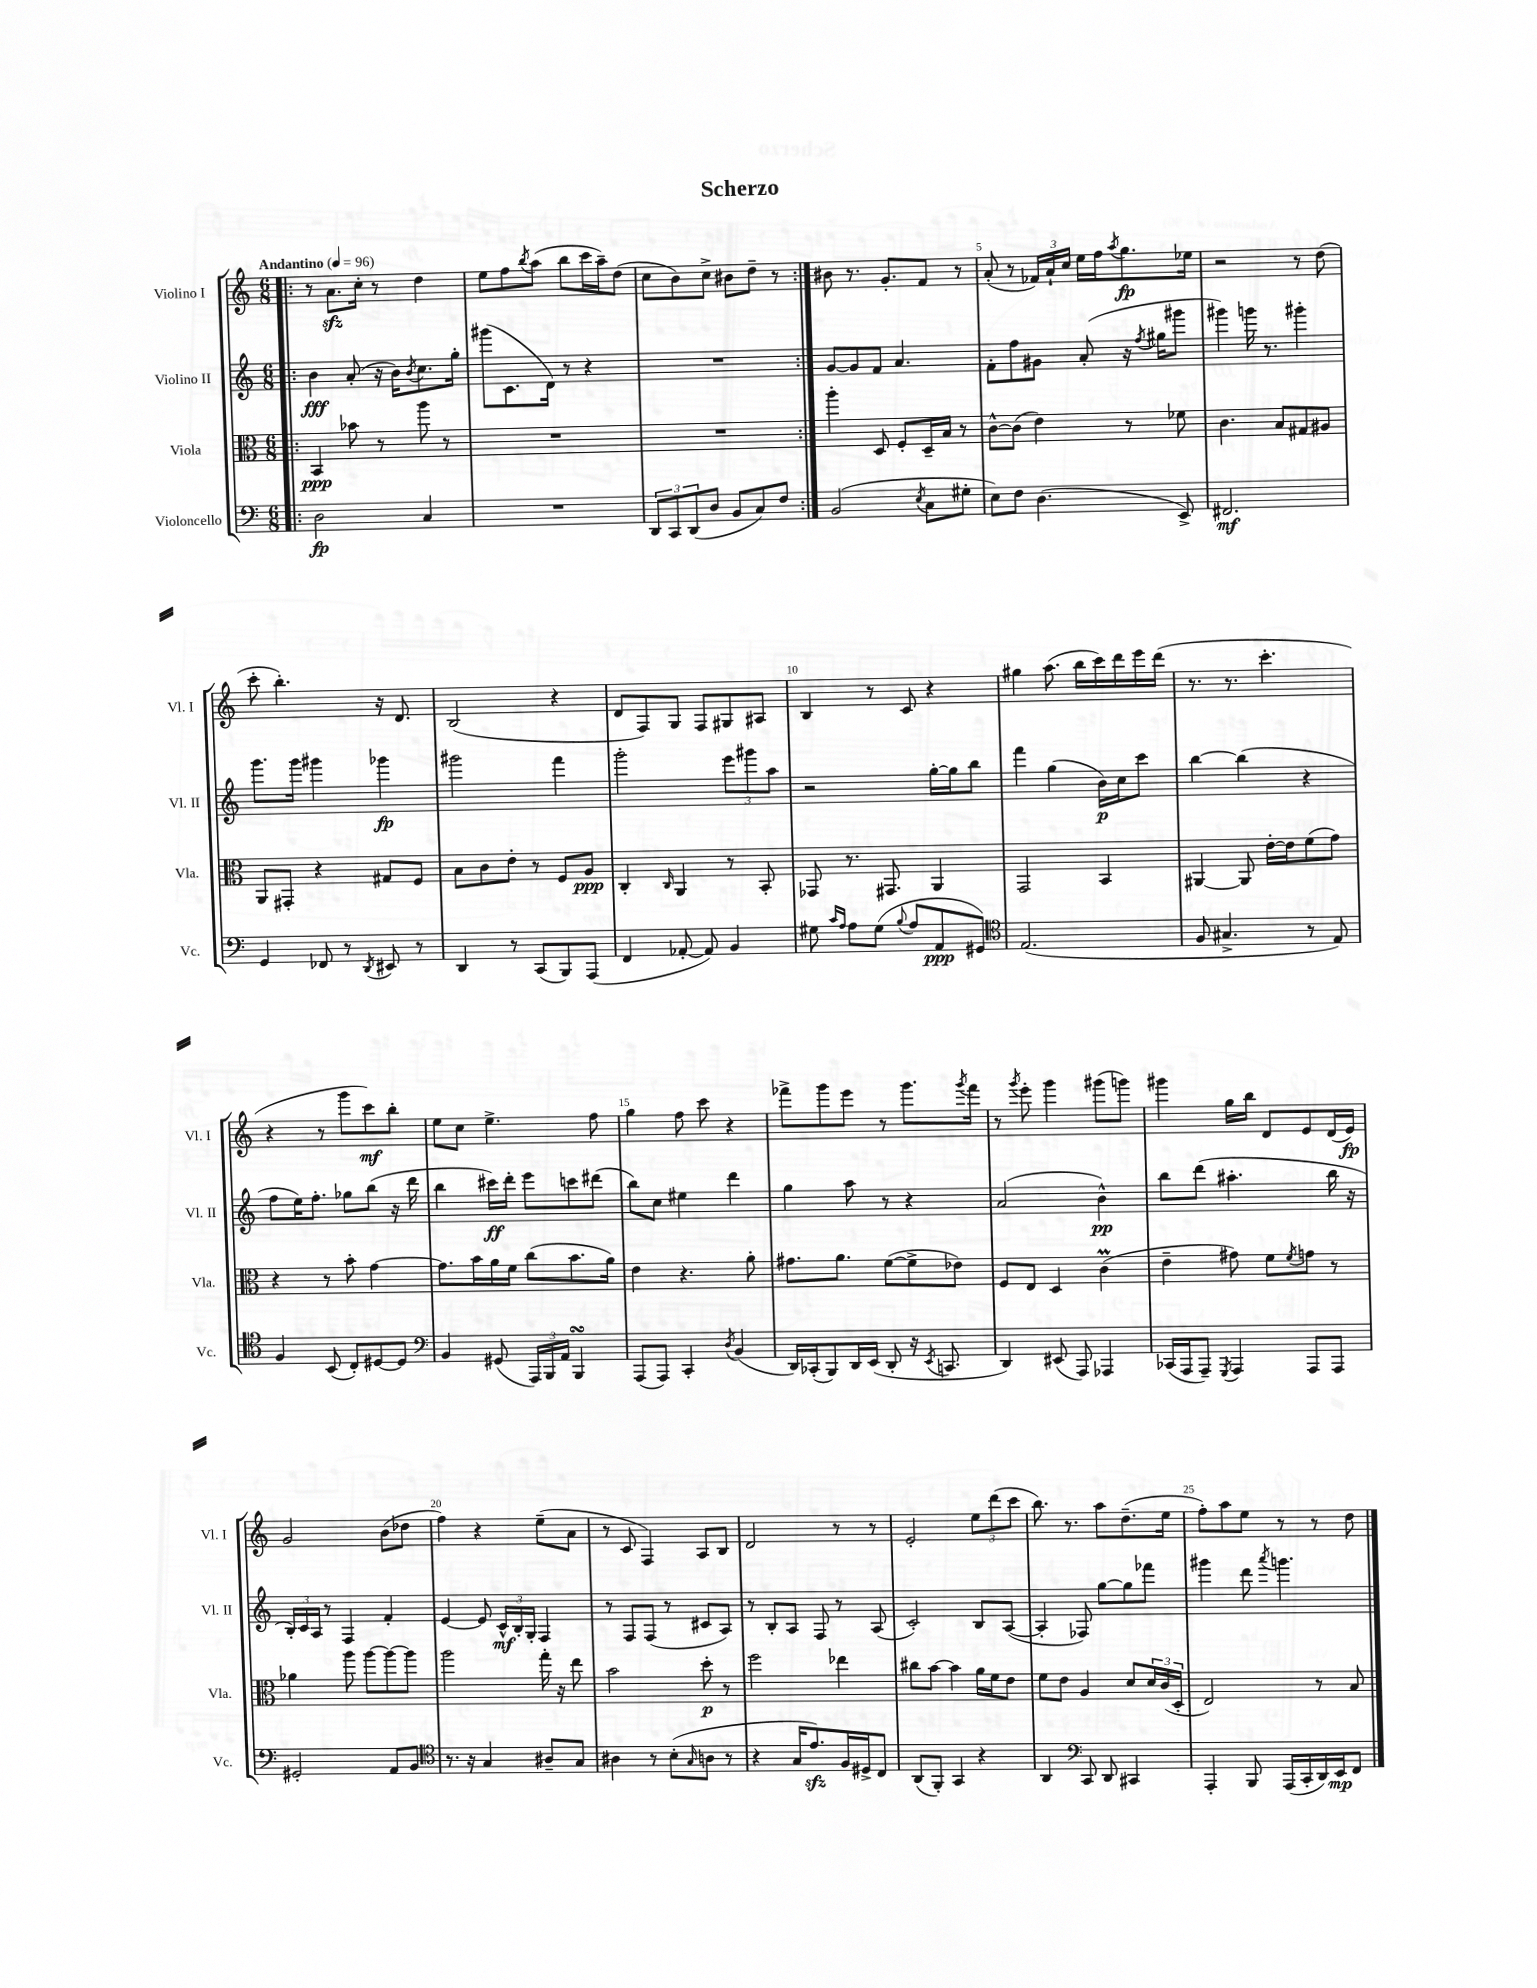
\header { title = "Scherzo" }
<<
\new StaffGroup <<
\new Staff = "s0" \with { instrumentName = "Violino I" shortInstrumentName = "Vl. I" } {
    \clef treble \key c \major \numericTimeSignature \time 6/8 \tempo "Andantino" 4 = 96
    \repeat volta 2 { \bar ".|:" r8 a'8.\sfz c''16-. r8 d''4 |
    e''8 f''8 \acciaccatura { b''8 } a''8( b''8 c'''16 a''16--) d''8( |
    c''8 b'8) c''8-> bis'8 d''8-- r8 | }
    bis'8 r8. g'8.-. f'8 r8 |
    a'8-.( r8 \tuplet 3/2 { fes'16) a'16-! c''16 } e''16 f''16 \acciaccatura { a''8 } g''8.\fp ees''16 |
    r2 r8 d''8( |
    c'''8-. b''4.-.) r16 d'8. |
    b2( r4 |
    d'8 f8) g8 f8 gis8 ais8 |
    b4 r8 c'8 r4 |
    gis''4 a''8.( b''16 c'''16) d'''16 e'''16 d'''16( |
    r8. r8. c'''4.-. |
    r4 r8 g'''8 c'''8\mf) b''8-. |
    e''8 c''8 e''4.-> f''8 |
    g''4 f''8 c'''8 r4 |
    fes'''8-> g'''8 e'''8 r8 g'''8. \acciaccatura { g'''8 } fes'''16 |
    r8 \acciaccatura { g'''8 } e'''8-. g'''4 gis'''8( g'''8) |
    gis'''4 g''16 b''16 d'8 e'8 d'16( e'16\fp) |
    g'2 b'8( des''8 |
    f''4) r4 e''8--( a'8 |
    r8 c'8 f4) a8 b8 |
    d'2 r8 r8 |
    e'2-. \tuplet 3/2 { e''8 d'''8( c'''8 } |
    b''8.) r8. a''8 d''8.--( e''16 |
    f''8-.) a''8 e''8 r8 r8 d''8 \bar "|." |
}
\new Staff = "s1" \with { instrumentName = "Violino II" shortInstrumentName = "Vl. II" } {
    \clef treble \key c \major \numericTimeSignature \time 6/8
    \repeat volta 2 { \bar ".|:" b'4\fff a'8-.( r16 b'16) \acciaccatura { b'8 } c''8. g''16-. |
    gis'''8( c'8. d'16) r8 r4 |
    R2. | }
    g'8~ g'8 f'8 a'4. |
    f'8-. f''8 gis'8 a'8-.( r16 \acciaccatura { f''8 } gis''16 gis'''8 |
    gis'''4) g'''16 r8. gis'''4-. |
    g'''8. g'''16 gis'''4 ges'''4\fp |
    gis'''2 f'''4 |
    g'''2-. \tuplet 3/2 { e'''8 gis'''8 a''8 } |
    r2 g''16~-. g''16 b''8 |
    f'''4 g''4( b'16\p) c''16 c'''8 |
    b''4~ b''4( r4 |
    f''8 e''16) f''8.-. ges''8 b''8( r16 d'''16 |
    b''4 cis'''16\ff) d'''16-. e'''8 c'''8 dis'''8( |
    b''8) c''8 eis''4 d'''4 |
    g''4 a''8 r8 r4 |
    a'2( b'4-^\pp) |
    b''8 d'''8( ais''4.-. b''16 r16 |
    \tuplet 3/2 { b16-.) c'16 a16 } r8 f4 f'4-. |
    e'4~ e'8 \tuplet 3/2 { c'16-^\mf b16-. g16-. } f4 |
    r8 f8 f8( r8 cis'8 a8) |
    r8 b8-. a8 f8 r8 a8( |
    c'2-.) b8 a8~( |
    a4-. fes8) g''8~ g''8 fes'''8 |
    gis'''4 d'''8 \acciaccatura { a'''8 } g'''4. \bar "|." |
}
\new Staff = "s2" \with { instrumentName = "Viola" shortInstrumentName = "Vla." } {
    \clef alto \key c \major \numericTimeSignature \time 6/8
    \repeat volta 2 { \bar ".|:" b,4\ppp bes'8 r8 a''8 r8 |
    R2. |
    R2. | }
    a''4-. d8 f8-. d16-- b16 r8 |
    c'8~-^ c'8( e'4) r8 fes'8 |
    c'4. b8 gis8 ais8 |
    a,8 gis,8-. r4 gis8 f8 |
    b8 c'8 e'8-. r8 f8 a8\ppp |
    c4-. \grace { c16 } a,4 r8 b,8-. |
    ges,8 r8. gis,8. a,4 |
    g,2 b,4 |
    ais,4~ ais,8 e'16~-. e'16 f'8( g'8) |
    r4 r8 b'8-. g'4~ |
    g'8. b'16 a'16 f'16 c''8( b'8. a'16) |
    e'4 r4. a'8-. |
    gis'8. a'8. f'8~( f'8-> ees'8) |
    f8 e8 d4 c'4\prall( |
    e'4-- gis'8) f'8 \acciaccatura { f'8 } g'8 r8 |
    aes'4 a''8 a''8~ a''8~ a''8 |
    a''2 g''16-. r16 e''8 |
    b'2 d''8-.\p r8 |
    f''2 ees''4 |
    cis''8 b'8~ b'4 a'16 f'16 e'8 |
    f'8 e'8 a4 d'8 \tuplet 3/2 { d'16 c'16( d16-. } |
    e2) r8 b8 \bar "|." |
}
\new Staff = "s3" \with { instrumentName = "Violoncello" shortInstrumentName = "Vc." } {
    \clef bass \key c \major \numericTimeSignature \time 6/8
    \repeat volta 2 { \bar ".|:" d2\fp c4 |
    R2. |
    \tuplet 3/2 { d,8 c,8 d,8( } d8 b,8 c8) f8 | }
    b,2( \acciaccatura { e8 } c8 gis8-. |
    e8) f8 d4.( e,8->) |
    fis,2.\mf |
    g,4 fes,8 r8 \acciaccatura { d,8 } eis,8 r8 |
    d,4 r8 c,8( b,,8) a,,8( |
    f,4 aes,8~-. aes,8) b,4 |
    gis8 \grace { c'16 a16 } a8 gis8( \appoggiatura { b8 } a8 a,8\ppp gis,8) |
    \clef tenor e2.( |
    f8 gis4.-> r8 e8) |
    f4 b,8( c8-.) dis8~ dis8 |
    \clef bass b,4 gis,8( \tuplet 3/2 { a,,16) b,,16 a,16 } b,,4\turn |
    a,,8( a,,8) c,4-. \acciaccatura { d8 } b,4( |
    d,16) ces,16-.( b,,8) d,16 e,16( d,8-. r16 \acciaccatura { e,8 } c,8. |
    d,4) eis,8( a,,8) aes,,4 |
    ces,16( a,,16 a,,8--) \acciaccatura { g,,8 } a,,4 a,,8 a,,8 |
    gis,2-. a,8 b,8 |
    \clef tenor r8. r16 g4 ais8-- g8 |
    ais4 r8 b8-.( \grace { g16 } a8 r8 |
    r4 g16 e'8.\sfz) f16 dis16-> c8 |
    a,8( f,8-.) g,4 r4 |
    a,4 \clef bass c,8 d,8 cis,4 |
    a,,4-. b,,8 a,,16( c,16-. d,16) e,16\mp f,8 \bar "|." |
}
>>
>>
\layout { \context { \Score \override BarNumber.break-visibility = ##(#f #t #t) barNumberVisibility = #(every-nth-bar-number-visible 5) } }
